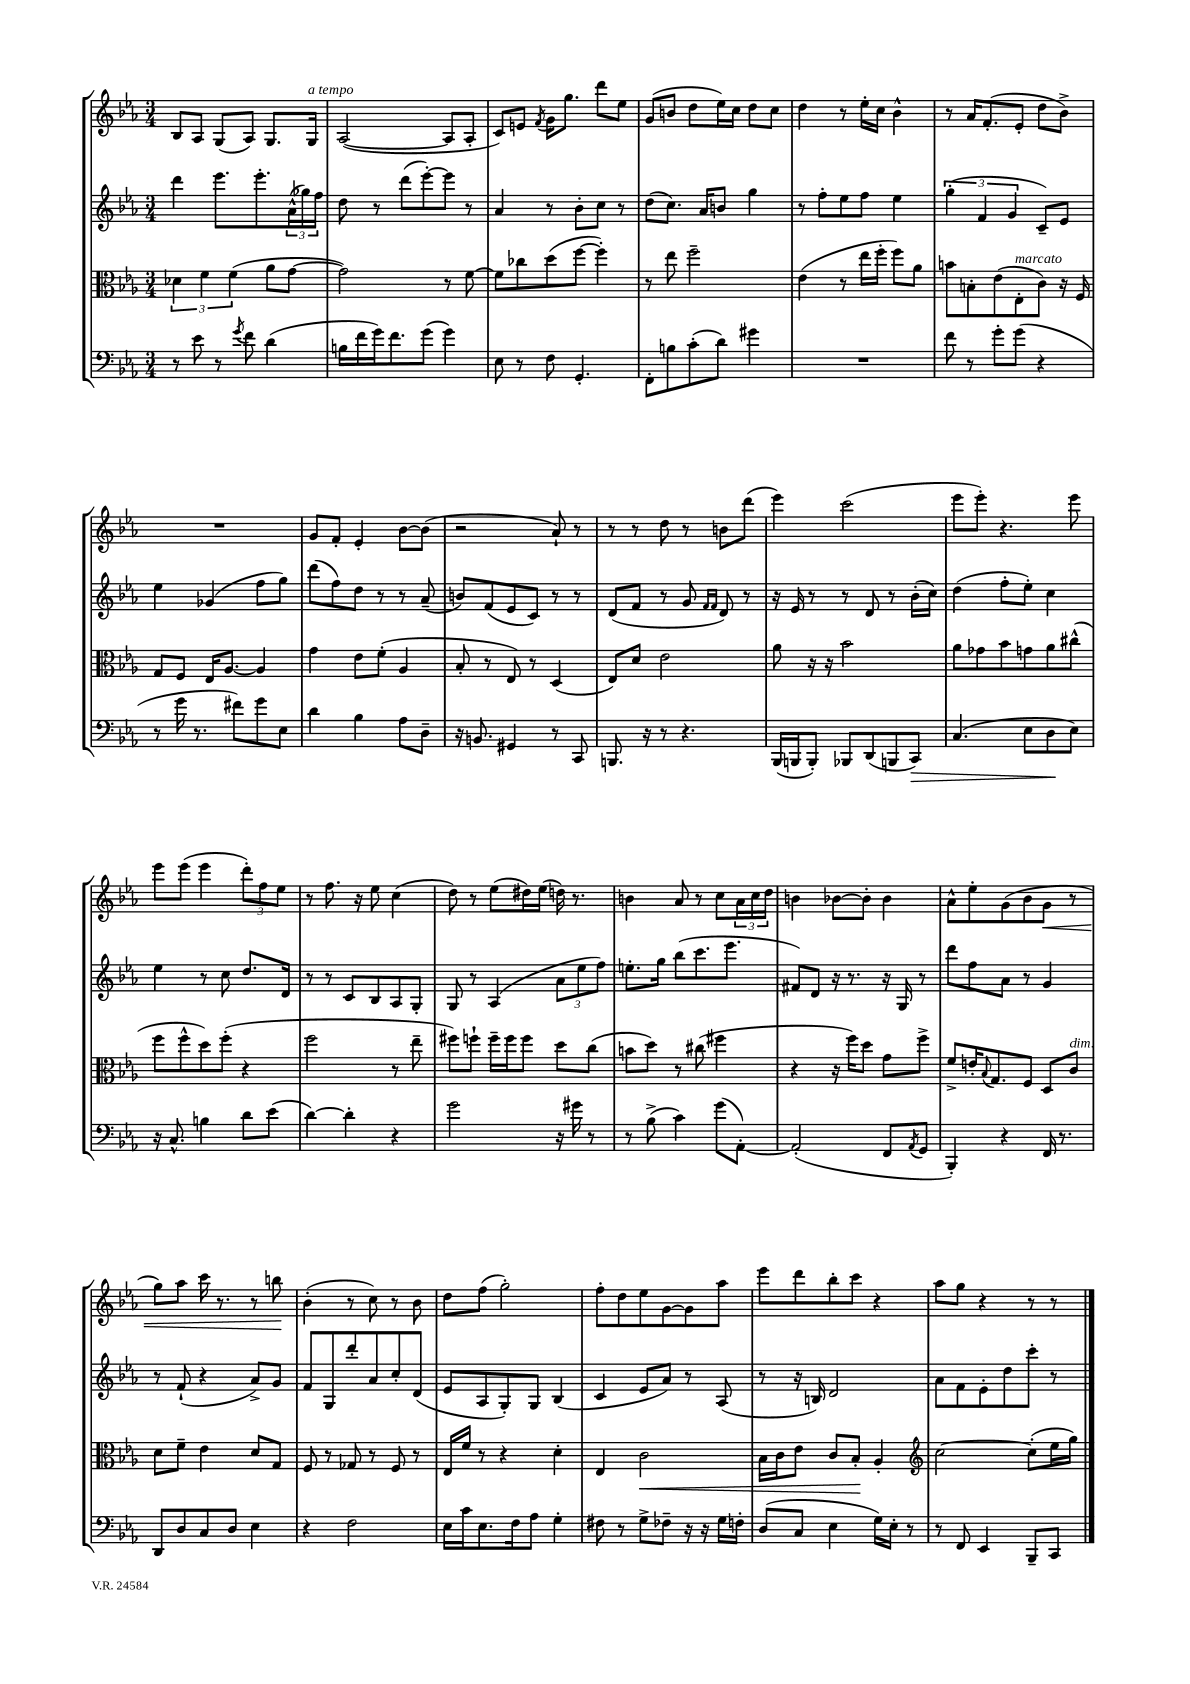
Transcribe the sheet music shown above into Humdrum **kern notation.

**kern	**kern	**kern	**kern
*staff4	*staff3	*staff2	*staff1
*clefF4	*clefC3	*clefG2	*clefG2
*k[b-e-a-]	*k[b-e-a-]	*k[b-e-a-]	*k[b-e-a-]
*M3/4	*M3/4	*M3/4	*M3/4
8r	6d-\	4ddd\	8B-/L
8e-\	.	.	8A-/J
.	6f\	.	.
8r	.	8.eee-\L	(8G/L
.	(6f\	.	.
8qg/	.	.	.
8f\	.	.	8A-/J)
.	.	8.eee-'\	.
(4d\	8a-\L	.	8.G/L
.	[8g\J	(24a-^^\L	.
.	.	24gg-\)	.
.	.	.	16G/Jk
.	.	24ff\JJ	.
=	=	=	=
16B\LL	2g\])	8dd\	([2A-/
16f\	.	.	.
16g\J)	.	8r	.
8.f\	.	.	.
.	.	(8ddd\L	.
(8g\J	.	[8eee-'\)	.
4g\)	8r	8eee-\]J	8A-/]L
.	[8f\	8r	8A-'/J
=	=	=	=
8E-\	8f\]L	4a-/	8c/L)
8r	8cc-\	.	8e/J
.	.	.	8qf/
8F\	(8dd\	8r	16g\LK
.	.	.	8.gg\J
4.GG'/	[8ff\J	8b-'\L	.
.	4ff'\])	8cc\J	8ddd\L
.	.	8r	8ee-\J
=	=	=	=
8FF'\L	8r	(8dd\L	(8g/L
8B\	8ee-\	8.cc\J)	8b/J
(8c'\	2ff~\	.	8dd\L
.	.	16a-/LK	.
8d\J)	.	8b/J	16ee-\L)
.	.	.	16cc\JJ
4g#\	.	4gg\	8dd\L
.	.	.	8cc\J
=	=	=	=
2.r	(4e-\	8r	4dd\
.	.	8ff'\L	.
.	8r	8ee-\	8r
.	16ee-\LL	8ff\J	16ee-'\LL
.	16ff'\JJ	.	16cc\JJ
.	8ff\L)	4ee-\	4b-^^\
.	8a-\J	.	.
=	=	=	=
8f\	8b\L	(6gg'\	8r
8r	8B'\	.	16a-/LK
.	.	6f/	.
.	.	.	(8.f'/
8g'\L	(8e-\	.	.
.	.	6g/	.
(8g\J	8E-'\	.	8e-'/J
4r	8c\J)	8c~/L)	8dd\L
.	16r	8e-/J	8b-^\J)
.	16F/	.	.
=	=	=	=
8r	8G/L	4ee-\	2.r
16g\	8F/J	.	.
8.r	.	.	.
.	16E-/LK	(4g-/	.
.	[8.A-/J	.	.
8f#\L)	.	.	.
8g\	4A-/]	8ff\L	.
8E-\J	.	8gg\J)	.
=	=	=	=
4d\	4g\	(8ddd\L	8g/L
.	.	8ff\)	8f'/J
4B-\	8e-\L	8dd\J	4e-'/
.	(8f'\J	8r	.
8A-\L	4A-/	8r	[8b-\L
8D~\J	.	(8a-~/	(8b-\]J
=	=	=	=
16r	8B-'/	8b/L)	2r
8.BB/	.	.	.
.	8r	(8f/	.
4GG#/	8E-/)	8e-/	.
.	8r	8c/J)	.
8r	(4D/	8r	8a-`/)
8CC/	.	8r	8r
=	=	=	=
8.BBB/	8E-/L)	(8d/L	8r
.	8d/J	8f/J	8r
16r	.	.	.
8r	2e-\	8r	8dd\
4.r	.	8g/	8r
.	.	16qqf/LL	.
.	.	16qqf/JJ	.
.	.	8d/)	8b\L
.	.	8r	(8ddd\J
=	=	=	=
(16BBB-/LL	8a-\	16r	4eee-\)
16BBB/J	.	16e-/	.
8BBB'/J)	16r	8r	.
.	16r	.	.
8BBB-/L	2b-\	8r	(2ccc\
(8DD/	.	8d/	.
8BBB/	.	8r	.
8CC/J)	.	(16b-'\LL	.
.	.	16cc\JJ)	.
=	=	=	=
(4.C/	8a-\L	(4dd\	8eee-\L
.	8g-\	.	8eee-'\J)
.	8b-\	8ff'\L	4.r
8E-\L	8g\	8ee-'\J)	.
8D\	8a-\	4cc\	.
8E-\J)	(8cc#^^\J	.	8eee-\
=	=	=	=
16r	8ff\L	4ee-\	8eee-\L
8.C^^/	.	.	.
.	8ff^^\	.	(8eee-\J
4B\	8dd\)	8r	4eee-\
.	(8ff'\J	8cc\	.
8d\L	4r	8.dd/L	12ddd'\L)
.	.	.	12ff\
(8e-\J	.	.	.
.	.	.	12ee-\J
.	.	16d/Jk	.
=	=	=	=
[4d\)	2ff\	8r	8r
.	.	8r	8.ff\
4d'\]	.	8c/L	.
.	.	.	16r
.	.	8B-/	8ee-\
4r	8r	8A-/	(4cc\
.	8ee-~\	8G'/J	.
=	=	=	=
2g\	8ff#\L)	8G/	8dd\)
.	8ff`\J	8r	8r
.	16ff~\LL	(4A-/	(8ee-\L
.	16ff\J	.	.
.	8ff\J	.	16dd#\L)
.	.	.	(16ee-\JJ
16r	8dd\L	12a-\L	16dd\)
16g#\	.	.	8.r
.	.	12ee-\	.
8r	(8cc\J	.	.
.	.	12ff\J)	.
=	=	=	=
8r	8b\L	8.ee'\L	4b\
(8B-^\	8dd\J)	.	.
.	.	16gg\Jk	.
4c\)	8r	(8bb-\L	8a-/
.	(8cc#\	8.ccc\	8r
(8g\L	4ff#\	.	8cc\L
.	.	8.eee-\J	.
[8AA-'\J)	.	.	24a-\L
.	.	.	24cc\
.	.	.	24dd\JJ
=	=	=	=
(2AA-'/]	4r	8f#/L)	4b\
.	.	8d/J	.
.	16r	16r	[8b-\L
.	16ff\LK)	8.r	.
.	8dd\J	.	8b-'\]J
8FF/L	8g\L	16r	4b-\
.	.	16G/	.
8qAA-/	.	.	.
8GG/J	8ff^\J	8r	.
=	=	=	=
4BBB-'/)	8f^/L	8ddd\L	8a-^^\L
.	16e'/K	8ff\	8ee-'\
.	8qqB-/	.	.
.	8.G/	.	.
4r	.	8a-\J	(8g\
.	8F/J	8r	8b-\
16FF/	8D/L	4g/	8g\J
8.r	.	.	.
.	8c/J	.	8r
=	=	=	=
8DD/L	8d\L	8r	8gg\L)
8D/	8f~\J	(8f`/	8aa-\J
8C/	4e-\	4r	16ccc\
.	.	.	8.r
8D/J	.	.	.
4E-\	8d/L	8a-^/L)	8r
.	8G/J	8g/J	8bb\
=	=	=	=
4r	8F/	8f/L	(4b-'\
.	8r	8G/	.
2F\	8G-/	8ddd'/	8r
.	8r	8a-/	8cc\)
.	8F/	8cc'/	8r
.	8r	(8d/J	8b-\
=	=	=	=
16E-\LL	16E-/LL	8e-/L	8dd\L
16c\J	16f/JJ	.	.
8.E-\	8r	8A-/	(8ff\J
.	4r	8G'/)	2gg'\)
16F\k	.	.	.
8A-\J	.	8G/J	.
4G'\	4d'\	(4B-/	.
=	=	=	=
8F#\	4E-/	4c/	8ff'\L
8r	.	.	8dd\
8G^\L	2c\	8e-/L	8ee-\
8F-~\J	.	8a-/J)	[8g\
16r	.	8r	8g\]
16r	.	.	.
16G\LL	.	(8A-/	8aa-\J
16F'\JJ	.	.	.
=	=	=	=
(8D/L	16B-\LL	8r	8eee-\L
.	16c\J	.	.
8C/J	8e-\J	16r	8ddd\
.	.	16B/)	.
4E-\	8c/L	2d/	8bb-'\
.	8B-'/J	.	8ccc\J
16G\LL)	4A-'/	.	4r
16E-'\JJ	.	.	.
8r	.	.	.
=	=	=	=
*	*clefG2	*	*
8r	[2cc\	8a-\L	8aa-\L
8FF/	.	8f\	8gg\J
4EE-/	.	8e-'\	4r
.	.	8dd\	.
8BBB-~/L	(8cc'\]L	8ccc'\J	8r
8CC/J	16ee-\L	8r	8r
.	16gg\JJ)	.	.
==	==	==	==
*-	*-	*-	*-
